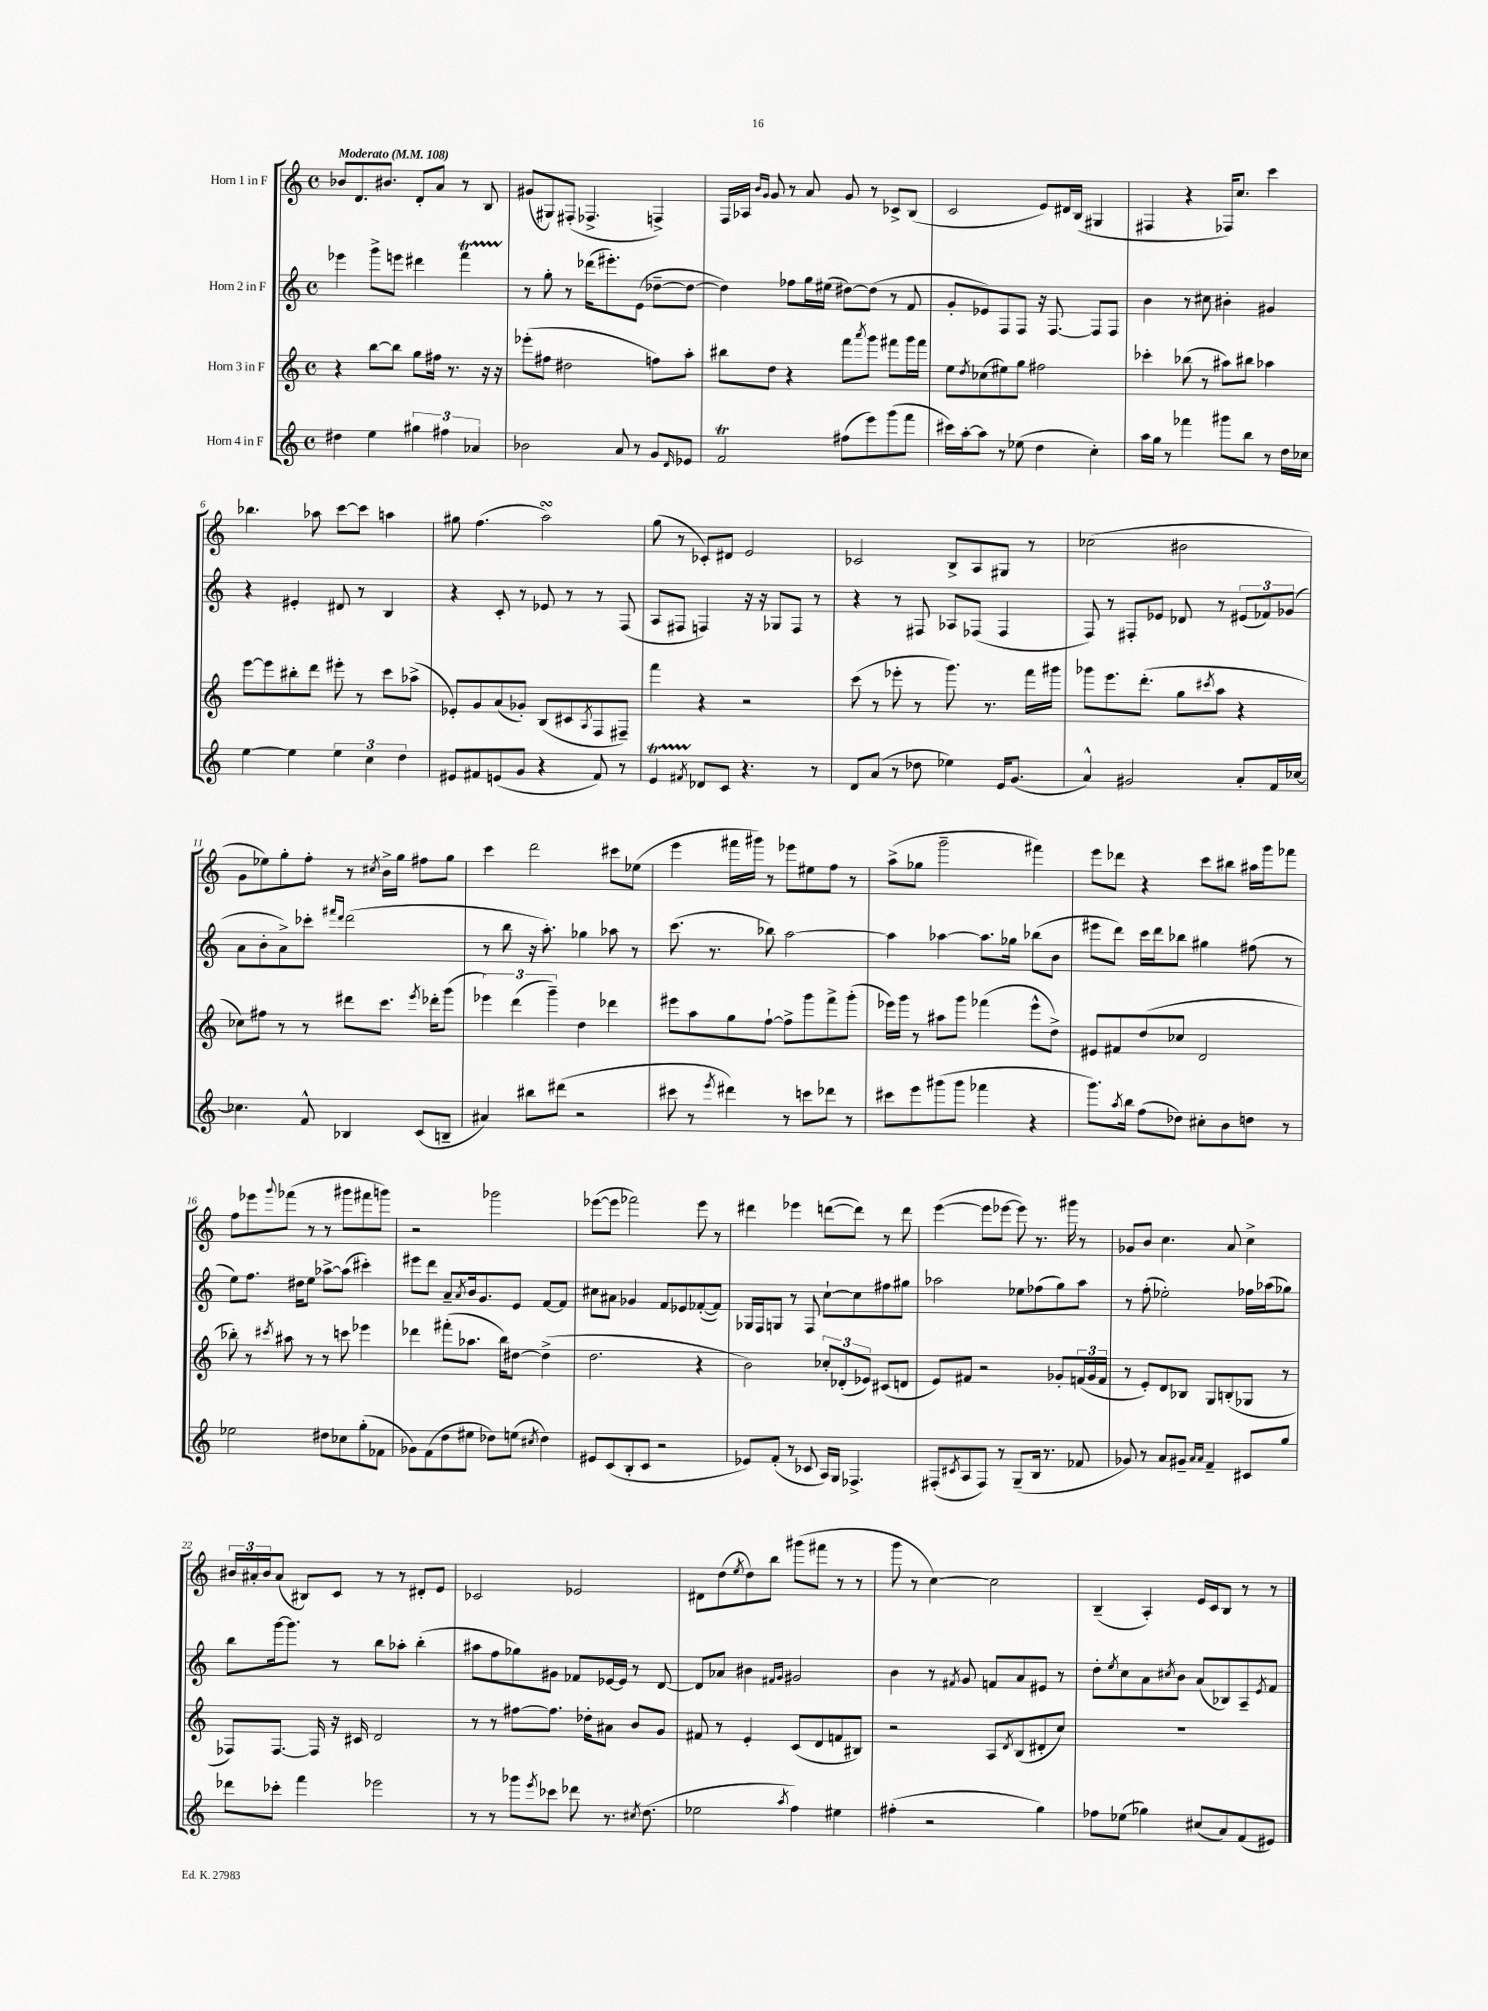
<<
\new StaffGroup <<
\new Staff = "s0" \with { instrumentName = "Horn 1 in F" } {
    \clef treble \key c \major \defaultTimeSignature \time 4/4 \tempo "Moderato" 4 = 108
    bes'8 d'8. bis'8. d'8-. a'8 r8 b8 |
    gis'8( gis8) fis8-.( fes4.-> f4->) |
    f16 aes16 \grace { b'16 g'16 } g'8 r8 a'8 g'8 r8 ces'8-> b8( |
    c'2 e'8) dis'16 b16( gis4 |
    fis4 r4 fes16) c''8. c'''4 |
    bes''4. aes''8 c'''8~ c'''8 a''4 |
    gis''8 f''4.( a''2\turn) |
    g''8( r8 ces'8-.) dis'8 e'2 |
    ces'2 b8-> a8 gis8 r8 |
    ces''2( bis'2 |
    g'8 ees''8) g''8-. f''8-. r8 \acciaccatura { cis''8 } b'16-> g''16 fis''8 g''8 |
    c'''4 d'''2 cis'''8 ees''8( |
    e'''4 fis'''16 gis'''16) r8 ees'''8 eis''8 f''8 r8 |
    a''8->( ges''8 g'''2-- fis'''4) |
    e'''8 des'''8 r4 c'''8 bis''8 ais''16 g'''16 fes'''8 |
    f''8 ees'''8 \appoggiatura { g'''8 } fes'''8( r8 r8 gis'''8 fis'''8 g'''8) |
    r2 ges'''2 |
    ees'''8~( ees'''8 fes'''2) ees'''8 r8 |
    dis'''4 ees'''4 d'''8~( d'''8) r8 d'''8 |
    e'''4~( e'''8 ees'''8~ ees'''8) r8. gis'''16 r8 |
    ges'8 b'8 c''4. a'8 c''4-> |
    \tuplet 3/2 { bis'16 ais'16-. bis'16 } ais'8( bis8) c'8 r8 r8 dis'8-. e'8 |
    ces'2 ees'2 |
    dis'8 d''8( \acciaccatura { e''8 } d''8) b''8 gis'''8( fis'''8 r8 r8 |
    g'''8 r8 c''4~) c''2 |
    b4--( a4-.) e'16 c'16 b8 r8 r8 \bar "|." |
}
\new Staff = "s1" \with { instrumentName = "Horn 2 in F" } {
    \clef treble \key c \major \defaultTimeSignature \time 4/4
    ees'''4 g'''8-> e'''8 dis'''4 f'''4\startTrillSpan |
    r8\stopTrillSpan g''8-. r8 des'''16( eis'''8.-.) e'8( des''8~-- des''8~ |
    des''4) fes''8 g''16 eis''16( dis''8~) dis''8( r8 f'8 |
    g'8-. ees'8) f8 f8 r16 f8.~ f8 f8 |
    b'4 r8 cis''8 bis'4-. gis'4 |
    r4 eis'4-. dis'8 r8 b4 |
    r4 c'8-. r8 ees'8 r8 r8 f8( |
    a8 fis8 f4) r16 r16 ges8 f8 r8 |
    r4 r8 fis8 aes8 fes8( fes4 |
    f8) r8 fis8-. ees'8 des'8 r8 \tuplet 3/2 { eis'8( fes'8) ges'8( } |
    a'8 b'8-. a'8->) ces'''8-. \grace { fis'''16 d'''16 } d'''2( |
    r8 b''8 r16 a''8.-.) ges''4 aes''8 r8 |
    c'''8.( r8. bes''8) a''2~ |
    a''4 aes''4~ aes''8. ges''16 bes''8( b'8 |
    eis'''8 d'''8) c'''16 d'''16 bes''8 gis''4 fis''8( r8 |
    e''8) f''8. dis''16 e''8 aes''8~-> aes''8( cis'''4-.) |
    eis'''8 d'''8 a'8-- \acciaccatura { a'8 } b'16 g'8. e'8 f'8~ f'8 |
    cis''8 ais'8 ges'4 f'8 ees'8 fes'8~-.( fes'8) |
    ges16 f16 g8 r8 f8 c''8~-! c''8 fis''8 gis''8 |
    aes''2 ees''8 fes''8( g''8) aes''8 |
    r8 f''8-.( ees''2-.) fes''16 aes''16( ges''8) |
    b''8 g'''16~ g'''8. r8 b''8 aes''8-. b''4-.( |
    ais''8 f''8 ges''8) gis'8 fes'8 ees'16~ ees'16 r8 d'8~ |
    d'8 aes'8 bis'4 \grace { fis'16 g'16 } gis'2 |
    b'4 r8 \acciaccatura { fis'8 } g'8 f'8 a'8 eis'8 r8 |
    d''8-. \acciaccatura { e''8 } c''8 a'8 \acciaccatura { cis''8 } b'8 a'8( bes8) a8-- \acciaccatura { e'8 } f'8 \bar "|." |
}
\new Staff = "s2" \with { instrumentName = "Horn 3 in F" } {
    \clef treble \key c \major \defaultTimeSignature \time 4/4
    r4 b''8~ b''8 g''8 fis''16 r8. r16 r16 |
    ees'''8-.( fis''8 dis''2 f''8) a''8-. |
    bis''8 d''8 r4 f'''8 \acciaccatura { a'''8 } g'''8 fis'''8 g'''16 fis'''16 |
    e''8 \acciaccatura { d''8 } ces''8( eis''8) g''8 fis''2 |
    ces'''4-. bes''8( r8 ais''8) bis''8 aes''4 |
    e'''8~ e'''8 bis''8-. d'''8 eis'''8-. r8 c'''8 aes''8->( |
    ees'8-.) g'8 a'8( ges'8-.) b8( cis'8 \acciaccatura { a8 } f8 fis8--) |
    f'''4 r4 r2 |
    c'''8( r8 ees'''8-. r8 g'''8.) r8. f'''16 gis'''16 |
    ges'''8 e'''8. d'''8.-.( g''8 \acciaccatura { cis'''8 } a''8 r4 |
    ces''8) fis''8 r8 r8 dis'''8 c'''8. \acciaccatura { e'''8 } des'''16-. g'''8( |
    \tuplet 3/2 { ees'''4) d'''4( g'''4--) } d''4 des'''4 |
    eis'''8 a''8 g''8 f''8~-! f''8-> g'''8 f'''8-> g'''8-.( |
    ees'''16) g'''16 r8 ais''8 g'''8 fes'''4( ees'''8-^ d''8->) |
    eis'8 fis'8 d''8( ces''8 d'2 |
    bes''8-.) r8 \acciaccatura { cis'''8 } ais''8 r8 r8 c'''8 ees'''4 |
    des'''4 fis'''8-.( aes''8. b''16) dis''8~ dis''4->( |
    d''2. r4 |
    b'2) \tuplet 3/2 { ces''8-. des'8-.( ees'8) } cis'8( d'8 |
    e'8) fis'8 r2 ges'8-. \tuplet 3/2 { f'16( ges'16 f'16 } |
    r8 e'8-.) d'8 bes8 g8 b8-.( ges8 r8 |
    fes8) fes8.~ fes16 r16 cis'16 d'2 |
    r8 r8 fis''8~ fis''8. des''16-. ais'8 b'8 g'8 |
    fis'8 r8 e'4-. c'8( d'8 f'8 bis8) |
    r2 a8 \acciaccatura { d'8 } b8( dis'8-. c''8) |
    R1 \bar "|." |
}
\new Staff = "s3" \with { instrumentName = "Horn 4 in F" } {
    \clef treble \key c \major \defaultTimeSignature \time 4/4
    dis''4 e''4 \tuplet 3/2 { gis''4 fis''4 aes'4 } |
    bes'2 a'8 r8 g'8 \grace { d'16 } ees'8 |
    f'2\trill fis''8( e'''8) g'''8( f'''8 |
    cis'''16) a''16~-. a''8 r8 ees''8( d''4 c''4-.) |
    a''16 g''16 r8 fes'''4 gis'''8 b''8 r8 d''16 ces''16 |
    e''4~ e''4 \tuplet 3/2 { e''4 c''4 d''4 } |
    eis'8 fis'8 e'8( g'8 r4 fis'8) r8 |
    e'4\startTrillSpan \acciaccatura { fis'8 } des'8\stopTrillSpan c'8 r4. r8 |
    d'8 a'8( r8 des''8 ees''4) e'16 g'8.( |
    a'4-^) gis'2 a'8-. f'16 ces''16~ |
    ces''4. f'8-^ bes4 c'8( b8-- |
    ais'4) bis''8 dis'''8( r2 |
    cis'''8 r8 \acciaccatura { e'''8 } dis'''4) r8 c'''8 des'''8 r8 |
    cis'''8 e'''8 gis'''8( gis'''8 fes'''4 r4 |
    g'''8.) \acciaccatura { a''8 } b''16 f''8( des''8) cis''8-. b'8 d''8 r8 |
    ees''2 dis''8 ces''8 g''8-.( fes'8 |
    ges'8) f'8( d''8 eis''8 des''8) e''8( \acciaccatura { cis''8 } des''4) |
    eis'8 c'8( b8-. c'8 r2 |
    ees'8) f'8-.( r8 ces'8 a16) g16 fes4.-> |
    fis8-.( \acciaccatura { cis'8 } a8 fis8) r8 g8--( b16 r8. fes'8 |
    ges'8) r8 a'8 gis'8-- \grace { a'16 a'16 } f'4-- cis'8 g''8 |
    des'''8 ces'''8-. f'''4 ees'''2 |
    r8 r8 ges'''8 \acciaccatura { e'''8 } ces'''8 des'''8 r8. \acciaccatura { cis''8 } d''8.( |
    ees''2 \acciaccatura { a''8 } f''4) eis''4 |
    fis''4-.( r2 g''4) |
    fes''8 ees''8( ges''4) cis''8( a'8) f'8( eis'8) \bar "|." |
}
>>
>>
